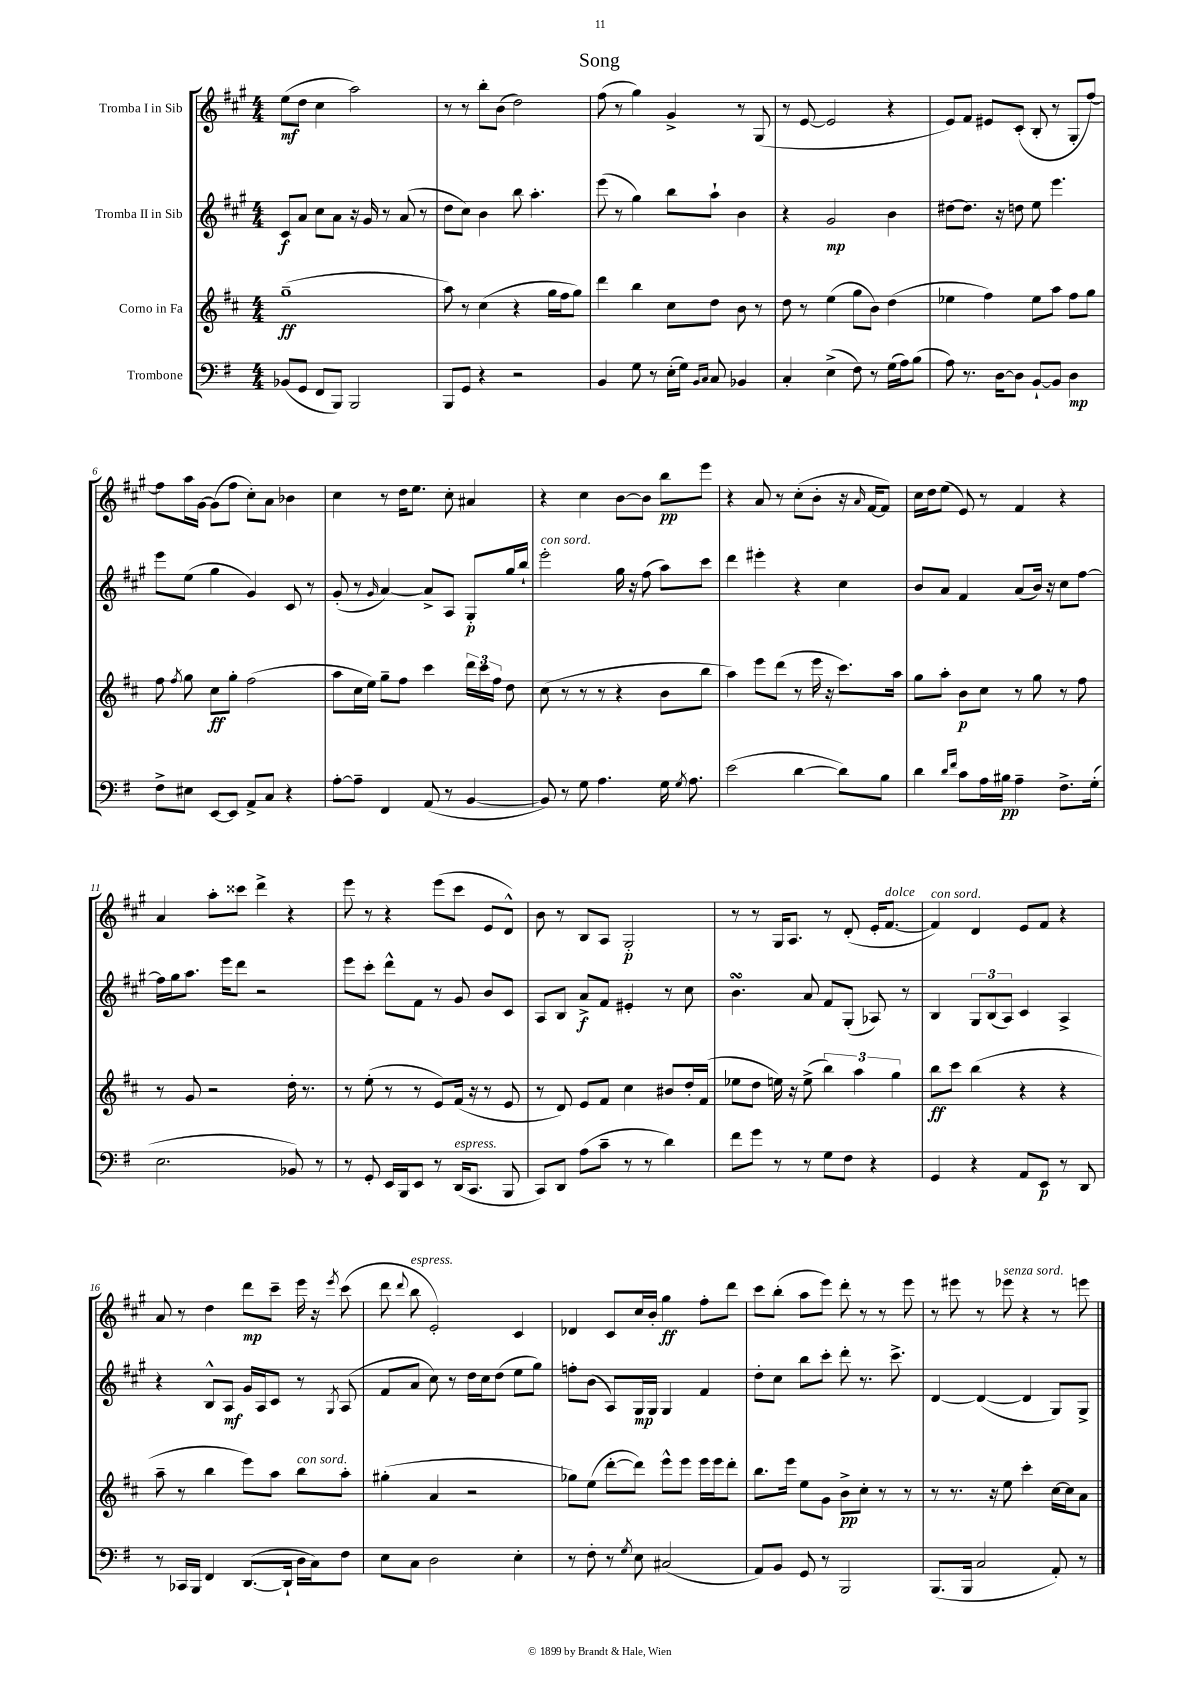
\header { title = "Song" }
<<
\new StaffGroup <<
\new Staff = "s0" \with { instrumentName = "Tromba I in Sib" } {
    \clef treble \key a \major \numericTimeSignature \time 4/4
    \autoBeamOff e''8[\mf( d''8] cis''4 a''2) |
    r8 r8 b''8[-. b'8]( d''2) |
    fis''8( r8 gis''4) gis'4-> r8 gis8( |
    r8 e'8~ e'2 r4 |
    e'8[) fis'8] eis'8[ cis'8]-.( b8-. r8 gis8[-. fis''8]~) |
    fis''8[ a''16 gis'16]~ gis'8[( fis''8] cis''8[-.) a'8] bes'4 |
    cis''4 r8 d''16[ e''8.] cis''8-. ais'4 |
    r4 cis''4 b'8[~ b'8] b''8[\pp e'''8] |
    r4 a'8 r8 cis''8[-.( b'8]-. r16 \grace { a'16 } fis'16[~ fis'8]) |
    cis''16[ d''16 e''8]( e'8) r8 fis'4 r4 |
    a'4 a''8[-. cisis'''8] d'''4-> r4 |
    e'''8 r8 r4 e'''8[( cis'''8] e'8[ d'8]-^) |
    b'8 r8 b8[ a8] gis2-.\p |
    r8 r8 gis16[ a8.] r8 d'8-.( e'16[-. fis'8.]~^\markup { \italic "dolce" } |
    fis'4^\markup { \italic "con sord." }) d'4 e'8[ fis'8] r4 |
    a'8 r8 d''4 d'''8[\mp cis'''8]-- e'''16 r16 \acciaccatura { e'''8 } cis'''8( |
    d'''8 \appoggiatura { d'''8 } b''8^\markup { \italic "espress." } e'2-.) cis'4 |
    des'4 cis'8[ cis''16 b'16]-. gis''4\ff fis''8[-. d'''8] |
    cis'''8[ b''8]-.( a''8[ e'''8]) d'''8-. r8 r8 e'''8 |
    r8 eis'''8 r8 ees'''8^\markup { \italic "senza sord." } r4 r8 e'''8 \bar "|." |
}
\new Staff = "s1" \with { instrumentName = "Tromba II in Sib" } {
    \clef treble \key a \major \numericTimeSignature \time 4/4
    \autoBeamOff cis'8[\f a'8] cis''8[ a'8] r16 gis'16 r8 a'8( r8 |
    d''8[ cis''8]) b'4 b''8 a''4.-. |
    e'''8( r8 gis''4) b''8[ a''8]-! b'4 |
    r4 gis'2\mp b'4 |
    dis''8[~ dis''8.] r16 d''8 e''8 e'''4. |
    e'''8[ e''8]( gis''4 gis'4) cis'8 r8 |
    gis'8-.( r8 \grace { gis'16 } a'4~) a'8[-> a8] gis8[-.\p gis''16 b''16]-! |
    e'''2-.^\markup { \italic "con sord." } gis''16 r16 fis''8( a''8[) cis'''8] |
    d'''4 eis'''4-. r4 cis''4 |
    b'8[ a'8] fis'4 a'8[( b'16]) r16 cis''8[ fis''8]~ |
    fis''16[ gis''16 a''8.] e'''16[ d'''8] r2 |
    e'''8[ cis'''8]-. d'''8[-^ fis'8] r8 gis'8 b'8[ cis'8] |
    a8[ b8] a'8[->\f fis'8] eis'4-. r8 cis''8 |
    b'4.\turn a'8 fis'8[ gis8]-.( aes8) r8 |
    b4 \tuplet 3/2 { gis8[ b8( a8]) } cis'4 a4-> |
    r4 b8[-^ a8]\mf gis'16[ a16 cis'8] r8 \acciaccatura { gis8 } a8( |
    fis'8[ a'8] cis''8) r8 d''16[ cis''16 d''8]( e''8[ gis''8]) |
    f''8[-. b'8]( a8[) gis16\mp gis16] gis4 fis'4 |
    d''8[-. cis''8] b''8[ cis'''8]-. d'''8-. r8. cis'''8.-> |
    d'4~ d'4~( d'4 gis8[) gis8]-> \bar "|." |
}
\new Staff = "s2" \with { instrumentName = "Corno in Fa" } {
    \clef treble \key d \major \numericTimeSignature \time 4/4
    \autoBeamOff g''1--\ff( |
    a''8) r8 cis''4( r4 g''16[ fis''16 g''8]) |
    d'''4 b''4 cis''8[ d''8] b'8 r8 |
    d''8 r8 e''4( g''8[ b'8]) d''4( |
    ees''4 fis''4) ees''8[ a''8] fis''8[ g''8] |
    fis''8 \acciaccatura { fis''8 } g''8 cis''8[\ff g''8]-. fis''2( |
    a''8[ cis''16 e''16]) g''8[-- fis''8] cis'''4 \tuplet 3/2 { d'''16[ cis'''16 fis''16] } d''8 |
    cis''8( r8 r8 r8 r4 b'8[ b''8] |
    a''4) e'''8[ d'''8]( r8 e'''16 r16 cis'''8.[) a''16] |
    g''8[ a''8]-. b'8[\p cis''8] r8 g''8 r8 fis''8 |
    r8 g'8 r2 d''16-. r8. |
    r8 e''8-.( r8 r8 e'8[) fis'16]( r16 r8 e'8 |
    r8 d'8) e'8[ fis'8] cis''4 bis'8[ d''16-. fis'16]( |
    ees''8[ d''8] e''16) r16 e''8->( \tuplet 3/2 { b''4) a''4 g''4 } |
    b''8[\ff cis'''8] b''4( r4 r4 |
    a''8-- r8 b''4 e'''8[) a''8] b''8[^\markup { \italic "con sord." } a''8]-. |
    gis''4-.( a'4 r2 |
    ges''8[) e''8]( d'''8[~-. d'''8]) e'''8[-^ e'''8] e'''16[ e'''16 d'''8]-. |
    b''8.[ e'''16] e''8[ g'8] b'8[->\pp cis''8]-. r8 r8 |
    r8 r8. r16 e''8 cis'''4-. cis''16[~ cis''16 a'8] \bar "|." |
}
\new Staff = "s3" \with { instrumentName = "Trombone" } {
    \clef bass \key g \major \numericTimeSignature \time 4/4
    \autoBeamOff bes,8[( g,8] fis,8[ b,,8]) b,,2 |
    b,,8[ g,8] r4 r2 |
    b,4 g8 r8 e16[-.( g16]) \grace { b,16[ c16] } c8 bes,4 |
    c4-. e4->( fis8) r8 g16[( a16) b8]( |
    a8) r8. d16[~ d8] b,8[~-! b,8] d4\mp |
    fis8[-> eis8] e,8[~ e,8] a,8[-> c8] r4 |
    a8[~-. a8]-- fis,4 a,8( r8 b,4~ |
    b,8) r8 g8 a4. g16 \acciaccatura { g8 } a8. |
    e'2( d'4~ d'8[) b8] |
    d'4 \grace { d'16[ fis'16] } c'8[ a16 bis16]\pp a4-- fis8.[-> g16]-.( |
    e2. bes,8) r8 |
    r8 g,8-. e,16[ b,,16 e,8] r8 d,16[^\markup { \italic "espress." }( c,8.] b,,8 |
    c,8[) d,8] a8[( c'8]-- r8 r8 d'4) |
    fis'8[ g'8] r8 r8 g8[ fis8] r4 |
    g,4 r4 a,8[ e,8]\p r8 d,8 |
    r8 ces,16[ b,,16] fis,4 d,8.[~( d,16]-! d16[ c16) fis8] |
    e8[ c8] d2 e4-. |
    r8 fis8-. r8 \acciaccatura { g8 } e8 cis2( |
    a,8[) b,8] g,8 r8 b,,2 |
    b,,8.[( b,,16] c2 a,8-.) r8 \bar "|." |
}
>>
>>
